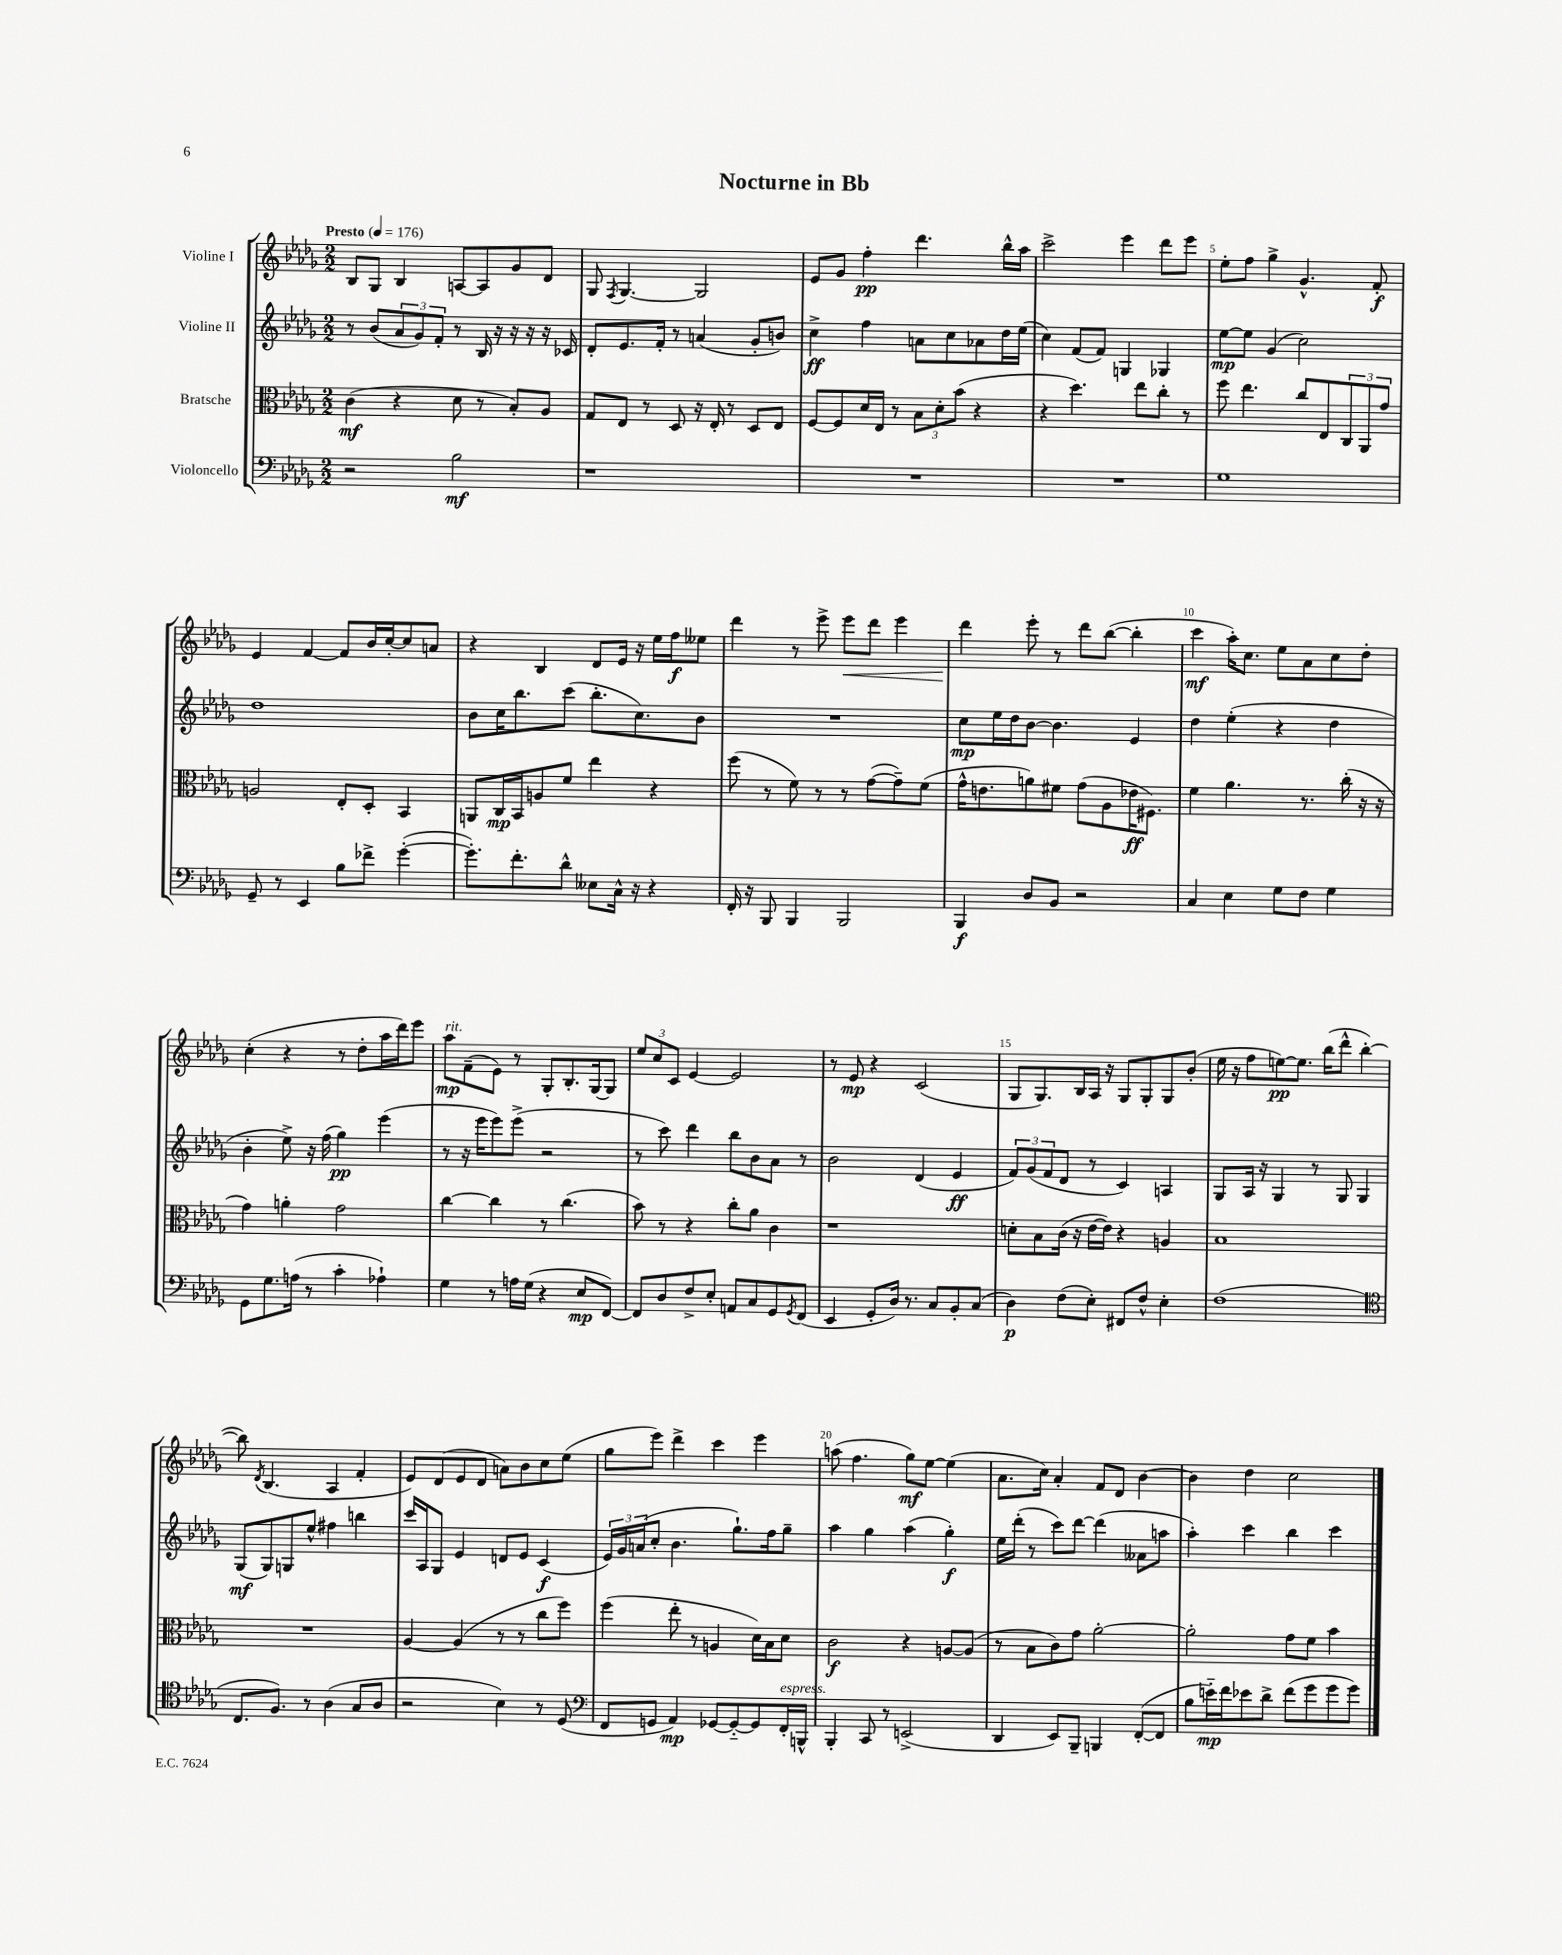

**kern	**dynam	**kern	**dynam	**kern	**dynam	**kern	**dynam
*part4	*part4	*part3	*part3	*part2	*part2	*part1	*part1
*staff4	*staff4	*staff3	*staff3	*staff2	*staff2	*staff1	*staff1
*I"Violoncello	*	*I"Bratsche	*	*I"Violine II	*	*I"Violine I	*
*clefF4	*	*clefC3	*	*clefG2	*	*clefG2	*
*k[b-e-a-d-g-]	*	*k[b-e-a-d-g-]	*	*k[b-e-a-d-g-]	*	*k[b-e-a-d-g-]	*
*M2/2	*	*M2/2	*	*M2/2	*	*M2/2	*
*MM176	*	*MM176	*	*MM176	*	*MM176	*
=1	=1	=1	=1	=1	=1	=1	=1
!	!	!	!	!	!	!LO:TX:a:B:t=Presto	!
2r	.	(4c\	mf	8r	.	8B-/L	.
.	.	.	.	(8b-/L	.	8G-/J	.
.	.	4r	.	12a-/	.	4B-/	.
.	.	.	.	12g-/)	.	.	.
.	.	.	.	12f'/J	.	.	.
2B-\	mf	8d-\	.	8r	.	[8An/L	.
.	.	8r	.	16B-/	.	8A/]	.
.	.	.	.	16r	.	.	.
.	.	8B-'/L)	.	16r	.	8g-/	.
.	.	.	.	16r	.	.	.
.	.	8A-/J	.	16r	.	8d-/J	.
.	.	.	.	16c-X/	.	.	.
=2	=2	=2	=2	=2	=2	=2	=2
1r	.	8G-/L	.	8d-'/L	.	8G-/	.
.	.	.	.	.	.	8qF/	.
.	.	8E-/J	.	8.e-/	.	[4.G-/	.
.	.	8r	.	.	.	.	.
.	.	.	.	16f'/Jk	.	.	.
.	.	8D-/	.	8r	.	.	.
.	.	16r	.	(4an/	.	2G-/]	.
.	.	16E-'/	.	.	.	.	.
.	.	8r	.	.	.	.	.
.	.	8D-/L	.	8g-'/L	.	.	.
.	.	8E-/J	.	8bn/J)	.	.	.
=3	=3	=3	=3	=3	=3	=3	=3
1r	.	[8F/L	.	4cc^\	ff	8e-/L	.
.	.	8F/]	.	.	.	8g-/J	.
.	.	16d-/L	.	4ff\	.	4ff'\	pp
.	.	16E-/JJ	.	.	.	.	.
.	.	8r	.	.	.	.	.
.	.	12B-\L	.	8an\L	.	4.ddd-\	.
.	.	12d-'\	.	.	.	.	.
.	.	.	.	8cc\	.	.	.
.	.	(12b-\J	.	.	.	.	.
.	.	4r	.	8a-X\	.	.	.
.	.	.	.	16dd-\L	.	16bb-^^\LL	.
.	.	.	.	(16ee-\JJ	.	16aa-\JJ	.
=4	=4	=4	=4	=4	=4	=4	=4
1r	.	4r	.	4cc\)	.	2ccc^\	.
.	.	4.dd-\)	.	(8f/L	.	.	.
.	.	.	.	8f/J)	.	.	.
.	.	.	.	4Gn/	.	4eee-\	.
.	.	8ee-\L	.	.	.	.	.
.	.	8cc'\J	.	4G-X/	.	8ddd-\L	.
.	.	8r	.	.	.	8eee-\J	.
=5	=5	=5	=5	=5	=5	=5	=5
1G-	.	8ff\	.	[8ee-\L	mp	8ee-'\L	.
.	.	4.ee-\	.	8ee-\J]	.	8ff\J	.
.	.	.	.	(4g-/	.	4gg-^\	.
.	.	8cc/L	.	2cc\)	.	4.g-^^/	.
.	.	8E-/	.	.	.	.	.
.	.	12C/	.	.	.	.	.
.	.	12AA-/	.	.	.	.	.
.	.	.	.	.	.	8f'/	f
.	.	12g-/J	.	.	.	.	.
!!LO:LB:g=z
=6	=6	=6	=6	=6	=6	=6	=6
8GG-~/	.	2An/	.	1dd-	.	4e-/	.
8r	.	.	.	.	.	.	.
4EE-/	.	.	.	.	.	[4f/	.
8B-\L	.	8E-'/L	.	.	.	8f/L]	.
8f-X^\J	.	8D-'/J	.	.	.	16b-/L	.
.	.	.	.	.	.	[16cc'/J	.
([4g-'\	.	4BB-/	.	.	.	8cc/]	.
.	.	.	.	.	.	8an/J	.
=7	=7	=7	=7	=7	=7	=7	=7
8.g-'\L])	.	8AAn/L	.	8b-\L	.	4r	.
.	.	16C/L	mp	16cc\K	.	.	.
8.f'\	.	16BB-/J	.	8.bb-\	.	.	.
.	.	8An/	.	.	.	4B-/	.
8d-^^\J	.	8f/J	.	(8ccc\J	.	.	.
8E--X\L	.	4ee-\	.	8.bb-'\L	.	8d-/L	.
16C^^\Jk	.	.	.	.	.	16e-/Jk	.
16r	.	.	.	8.cc\)	.	16r	.
4r	.	4r	.	.	.	16ee-\LL	.
.	.	.	.	.	.	16ff\J	f
.	.	.	.	8b-\J	.	8ee--X\J	.
=8	=8	=8	=8	=8	=8	=8	=8
16FF'/	.	(8ff\	.	1r	.	4ddd-\	.
16r	.	.	.	.	.	.	.
8BBB-/	.	8r	.	.	.	.	.
4BBB-/	.	8f\)	.	.	.	8r	.
.	.	8r	.	.	.	8eee-^\	.
!	!	!	!	!	!	!	!LO:HP:b
2BBB-/	.	8r	.	.	.	8eee-\L	<
.	.	([8g-\L	.	.	.	8ddd-\J	.
.	.	8g-~\])	.	.	.	4eee-\	.
.	.	(8f\J	.	.	.	.	.
=9	=9	=9	=9	=9	=9	=9	=9
4BBB-/	f	16g-^^\KL	.	8cc\L	mp	4ddd-\	.
.	.	8.en\	.	.	.	.	.
.	.	.	.	16ee-\L	.	.	.
.	.	.	.	16dd-\J	.	.	.
8D-/L	.	8an\)	.	[8b-\J	.	8eee-'\	[
8BB-/J	.	8f#X\J	.	4.b-\]	.	8r	.
2r	.	(8g-\L	.	.	.	8ddd-\L	.
.	.	8A-\	.	.	.	([8bb-\J	.
.	.	16e-X\K	ff	4e-/	.	4bb-'\]	.
.	.	8.F#X\J)	.	.	.	.	.
=10	=10	=10	=10	=10	=10	=10	=10
4C/	.	4f\	.	4dd-\	.	4ccc\	mf
4E-\	.	4.a-\	.	(4ee-'\	.	16aa-'\KL)	.
.	.	.	.	.	.	8.cc\J	.
8G-\L	.	.	.	4r	.	8ee-\L	.
8F\J	.	8.r	.	.	.	8a-\	.
4G-\	.	.	.	4dd-\	.	8cc\	.
.	.	(16cc'\	.	.	.	.	.
.	.	16r	.	.	.	8dd-'\J	.
.	.	16r	.	.	.	.	.
!!LO:LB:g=z
=11	=11	=11	=11	=11	=11	=11	=11
8GG-\L	.	4g-\)	.	4b-'\	.	(4cc'\	.
8.G-\	.	.	.	.	.	.	.
.	.	4an'\	.	8ee-^\)	.	4r	.
(16An\Jk	.	.	.	.	.	.	.
8r	.	.	.	16r	.	.	.
.	.	.	.	(16ff\	.	.	.
4c'\	.	2g-\	.	4gg-\)	pp	8r	.
.	.	.	.	.	.	8dd-'\L	.
4A-X`\)	.	.	.	(4eee-\	.	16aa-\L	.
.	.	.	.	.	.	16ddd-\J)	.
.	.	.	.	.	.	8eee-\J	.
=12	=12	=12	=12	=12	=12	=12	=12
!	!	!	!	!	!	!LO:TX:a:i:t=rit.	!
4G-\	.	[4cc\	.	8r	.	8aa-\L	mp
.	.	.	.	16r	.	(8f~\	.
.	.	.	.	16eee-\KL	.	.	.
8r	.	4cc\]	.	8eee-\)	.	8e-\J)	.
16An\LL	.	.	.	(8eee-^\J	.	8r	.
(16G-\JJ	.	.	.	.	.	.	.
4r	.	8r	.	2r	.	8G-'/L	.
.	.	(4.cc\	.	.	.	8.B-'/	.
8E-/L	mp	.	.	.	.	.	.
.	.	.	.	.	.	[16G-/k	.
[8FF/J)	.	.	.	.	.	8G-/J]	.
=13	=13	=13	=13	=13	=13	=13	=13
8FF/L]	.	8b-\)	.	8r	.	12ee-/L	.
.	.	.	.	.	.	12cc/	.
8D-/	.	8r	.	8ccc\)	.	.	.
.	.	.	.	.	.	12c/J	.
8F^/	.	4r	.	4ddd-\	.	[4e-/	.
8E-'/J	.	.	.	.	.	.	.
8AAn/L	.	8cc'\L	.	8bb-\L	.	2e-/]	.
8C/	.	8a-\J	.	8b-\	.	.	.
8GG-/	.	4c\	.	8a-\J	.	.	.
8qGG-/	.	.	.	.	.	.	.
(8FF/J	.	.	.	8r	.	.	.
=14	=14	=14	=14	=14	=14	=14	=14
4EE-/	.	1r	.	2b-\	.	8r	.
.	.	.	.	.	.	8e-/	mp
8GG-'/L	.	.	.	.	.	4r	.
16D-/Jk)	.	.	.	.	.	.	.
8.r	.	.	.	.	.	.	.
.	.	.	.	(4d-/	.	(2c/	.
8C/L	.	.	.	.	.	.	.
8BB-'/	.	.	.	4e-/	ff	.	.
(8C/J	.	.	.	.	.	.	.
=15	=15	=15	=15	=15	=15	=15	=15
4D-\)	p	8dn'\L	.	12f/L)	.	8G-/L	.
.	.	.	.	(12g-/	.	.	.
.	.	8B-\	.	.	.	8.G-/)	.
.	.	.	.	12f/	.	.	.
(8F\L	.	(16c\Jk	.	8d-/J	.	.	.
.	.	16r	.	.	.	16B-/L	.
8E-'\J)	.	[16e-\LL	.	8r	.	16A-/JJ	.
.	.	16e-\JJ])	.	.	.	16r	.
8FF#X/L	.	4r	.	4c/)	.	8G-/L	.
8F^^/J	.	.	.	.	.	8G-'/	.
4E-'\	.	4An/	.	4An/	.	8G-/	.
.	.	.	.	.	.	(8b-'/J	.
=16	=16	=16	=16	=16	=16	=16	=16
(1F	.	1B-	.	8G-/L	.	16ee-\	.
.	.	.	.	.	.	16r	.
.	.	.	.	16A-/Jk	.	8ff\L	.
.	.	.	.	16r	.	.	.
.	.	.	.	4G-/	.	[8een\)	pp
.	.	.	.	.	.	8.ee\J]	.
.	.	.	.	8r	.	.	.
.	.	.	.	.	.	(16bb-\KL	.
.	.	.	.	8G-/	.	8ddd-^^\J	.
.	.	.	.	4G-/	.	[4bb-'\	.
!!LO:LB:g=z
=17	=17	=17	=17	=17	=17	=17	=17
*clefC4	*	*	*	*	*	*	*
8.C/L	.	1r	.	(8G-/L	mf	8bb-\])	.
.	.	.	.	.	.	8qd-/	.
.	.	.	.	8G-/)	.	(4.B-/	.
8.F/J)	.	.	.	.	.	.	.
.	.	.	.	8Gn/	.	.	.
8r	.	.	.	8ee-^^/J	.	.	.
(4A-\	.	.	.	4ff#X\	.	4A-/	.
8G-/L	.	.	.	4bbn\	.	4f'/	.
8A-/J	.	.	.	.	.	.	.
=18	=18	=18	=18	=18	=18	=18	=18
2r	.	[4A-/	.	16ccc/LL	.	8e-/L)	.
.	.	.	.	16A-/J	.	.	.
.	.	.	.	8G-/J	.	(8d-/	.
.	.	(4A-/]	.	4e-/	.	8e-/	.
.	.	.	.	.	.	8d-/J	.
4B-\)	.	8r	.	8dn/L	.	8an\L)	.
.	.	8r	.	8e-/J	.	8b-\	.
8r	.	8cc\L	.	(4c/	f	8cc\	.
(8D-/	.	8ff\J)	.	.	.	(8ee-\J	.
=19	=19	=19	=19	=19	=19	=19	=19
*clefF4	*	*	*	*	*	*	*
8FF/L	.	(4ff\	.	24e-/LL)	.	8gg-\L	.
.	.	.	.	24g-/	.	.	.
.	.	.	.	(24an/J	.	.	.
8GGn/J	.	.	.	8cc'/J	.	8eee-\J)	.
4AA-/)	mp	8ee-'\	.	4.b-\	.	4ddd-^\	.
.	.	8r	.	.	.	.	.
[8GG-X/L	.	4An/	.	.	.	4ccc\	.
8GG-/_	.	.	.	8.gg-`\L)	.	.	.
8GG-/]	.	16d-\LL)	.	.	.	4eee-\	.
.	.	16B-\J	.	16ff\k	.	.	.
!LO:TX:a:i:t=espress.	!	!	!	!	!	!	!
16FF'/L	.	8d-\J	.	8gg-~\J	.	.	.
16BBBn^^/JJ	.	.	.	.	.	.	.
=20	=20	=20	=20	=20	=20	=20	=20
4BBB-'/	.	2c\	f	4aa-\	.	(8aan\	.
.	.	.	.	.	.	4.ff\	.
8CC/	.	.	.	4gg-\	.	.	.
8r	.	.	.	.	.	.	.
(2EEn^/	.	4r	.	(4aa-\	.	8gg-\L)	mf
.	.	.	.	.	.	[8ee-\J	.
.	.	[8An/L	.	4gg-'\)	f	(4ee-\]	.
.	.	(8A/J]	.	.	.	.	.
=21	=21	=21	=21	=21	=21	=21	=21
4DD-/	.	8r	.	16ee-\LL	.	8.a-\L	.
.	.	.	.	(16ddd-'\JJ	.	.	.
.	.	8B-\L	.	8r	.	.	.
.	.	.	.	.	.	16cc\Jk)	.
8EE-/L)	.	8c\)	.	8ccc\L)	.	4a-'/	.
8BBB-~/J	.	8g-\J	.	[8ddd-\J	.	.	.
4BBBn/	.	[2a-'\	.	(4ddd-\]	.	8f/L	.
.	.	.	.	.	.	8d-/J	.
([8FF'/L	.	.	.	8a--X\L	.	[4b-\	.
8FF/J]	.	.	.	8aan\J	.	.	.
=22	=22	=22	=22	=22	=22	=22	=22
8B-\L	.	2a-'\]	.	4aa-'\)	.	4b-\]	.
16en\L)	mp	.	.	.	.	.	.
16f\J	.	.	.	.	.	.	.
8e-X\	.	.	.	4ccc\	.	4dd-\	.
8d-^\J	.	.	.	.	.	.	.
(8f\L	.	8g-\L	.	4bb-\	.	2cc\	.
8g-\	.	8f\J	.	.	.	.	.
8g-\	.	4b-\	.	4ccc\	.	.	.
8g-\J)	.	.	.	.	.	.	.
==	==	==	==	==	==	==	==
*-	*-	*-	*-	*-	*-	*-	*-
